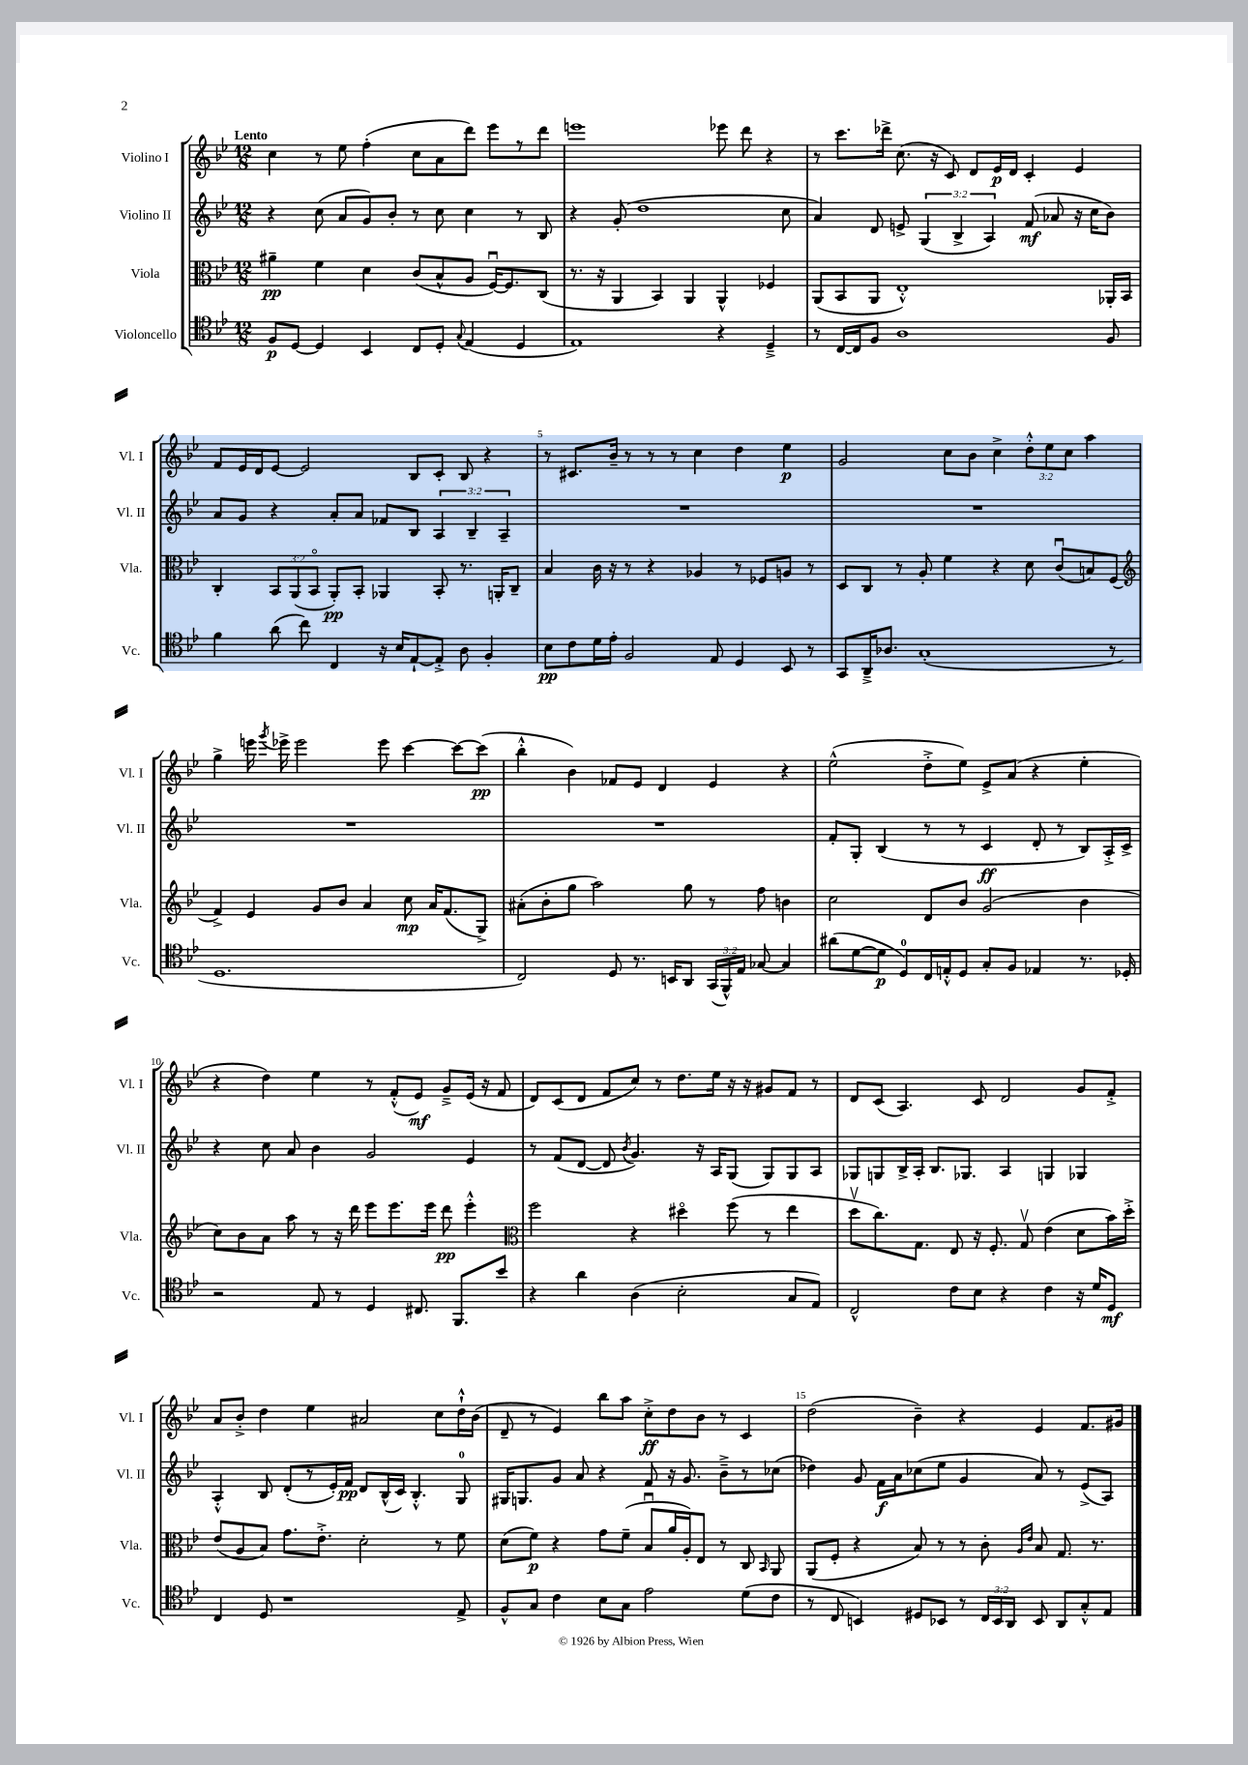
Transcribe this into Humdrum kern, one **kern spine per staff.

**kern	**kern	**kern	**kern
*staff4	*staff3	*staff2	*staff1
*clefC4	*clefC3	*clefG2	*clefG2
*k[b-e-]	*k[b-e-]	*k[b-e-]	*k[b-e-]
*M12/8	*M12/8	*M12/8	*M12/8
8F/L	4a#~\	4r	4cc\
[8D/J	.	.	.
4D/]	4f\	(8cc\	8r
.	.	8a/L	8ee-\
4BB-/	4d\	8g/)	(4ff'\
.	.	8b-'/J	.
8C/L	(8c/L	8r	8cc\L
8D'/J	8B-^^/	8cc\	8a\
8qqG/	.	.	.
(4E-/	8A/J	4cc\	8ddd\J)
.	[16Fu/LK)	.	8eee-\L
.	8.F/]	.	.
4D/	.	8r	8r
.	(8C/J	8B-/	8ddd\J
=	=	=	=
1E-)	8.r	4r	1eee
.	16r	.	.
.	4AA/	(8g'/	.
.	.	1dd	.
.	4BB-/)	.	.
.	4AA/	.	.
4r	4AA^^/	.	8eee-\
.	.	.	8ddd\
4D~^/	4F-/	.	4r
.	.	8cc\	.
=	=	=	=
8r	(8AA/L	4a/)	8r
[16C/LL	8BB-/	.	8.ccc\L
16C/]J	.	.	.
8F/J	8AA/J	8d/	.
.	.	.	16ddd-^\Jk
1A	1E-'^^)	8e^/	(8.cc\
.	.	(6G/	.
.	.	.	16r
.	.	.	8c/)
.	.	6B-^/	.
.	.	.	8d/L
.	.	6A/)	.
.	.	.	16e-/L
.	.	.	16d/JJ
.	.	(8f/	4c'/
.	.	8a-/	.
.	.	16r	4e-/
.	.	16cc\LK	.
8F/	16AA-'/LL	8b-\J)	.
.	16BB-/JJ	.	.
=	=	=	=
4f\	4C'/	8a/L	8f/L
.	.	8g/J	16e-/L
.	.	.	16d/J
(8a\	12BB-/L	4r	[8e-/J
.	(12AA/	.	.
8cc\)	.	.	2e-/]
.	12BB-o/J	.	.
4C/	8AA'/L)	8a'/L	.
.	8BB-'/J	8a/J	.
16r	4AA-/	8f-/L	.
16B-/LK	.	.	.
[8E-`/	.	8B-/J	8B-/L
8E-'^/]J	8BB-'/	6A/	8c'/J
8A\	8.r	.	8B-/
.	.	6B-~/	.
4F'/	.	.	4r
.	16AA'/LK	.	.
.	.	6A~/	.
.	8C~/J	.	.
=	=	=	=
8B-\L	4B-/	1.r	8r
8c\	.	.	8.c#/L
16d\L	16c\	.	.
16e-'\JJ	16r	.	16b-~/Jk
2F/	8r	.	8r
.	4r	.	8r
.	.	.	8r
.	4A-/	.	4cc\
8E-/	.	.	.
4D/	8r	.	4dd\
.	8F-/L	.	.
8BB-/	8A/J	.	4ee-\
8r	8r	.	.
=	=	=	=
8GG/L	8D/L	1.r	2g/
16AA~^/K	8C/J	.	.
8.A-/J	.	.	.
.	8r	.	.
(1G'	8A'/	.	.
.	4f\	.	8cc\L
.	.	.	8b-\J
.	4r	.	4cc^\
.	8d\	.	12dd'^^\L
.	.	.	12ee-\
.	(8cu/L	.	.
.	.	.	12cc\J
.	8B/)	.	4aa\
8r	(8F/J	.	.
=	=	=	=
*	*clefG2	*	*
1.D	4f^/)	1.r	4gg^\
.	4e-/	.	16eee\
.	.	.	8qggg/
.	.	.	16eee-^\
.	.	.	2eee-\
.	8g/L	.	.
.	8b-/J	.	.
.	4a/	.	.
.	.	.	8eee-\
.	8cc\	.	[4ccc\
.	16a/LK	.	.
.	(8.f/	.	.
.	.	.	8ccc\_L
.	8G^/J)	.	(8ccc\]J
=	=	=	=
2C/)	(8a#'\L	1.r	4bb-'^^\
.	8b-'\	.	.
.	8gg\J	.	4b-\)
.	2aa\)	.	.
8D/	.	.	8f-/L
8.r	.	.	8e-/J
.	.	.	4d/
16BB/LK	.	.	.
8AA/J	8gg\	.	.
(24GG/LL	8r	.	4e-/
24FF^^/)	.	.	.
24E-/JJ	.	.	.
[8G-/	8ff\	.	.
4G-/]	4b\	.	4r
=	=	=	=
(8a#\L	2cc\	8f'/L	(2ee-^^\
[8d\	.	8G'/J	.
8d\]J	.	(4B-/	.
8D/L)	.	.	.
16C/L	8d/L	8r	8dd'^\L
16E'^^/J	.	.	.
8D/J	8b-/J	8r	8ee-\J)
8G'/L	(2g/	4c/	8e-^/L
8F/J	.	.	(8a/J
4E-/	.	8d'/	4r
.	.	8r	.
8.r	4b-\	8B-/L)	4ee-'\
.	.	16A'^/L	.
16D-'/	.	16c^/JJ	.
=	=	=	=
2r	8cc\L)	4r	4r
.	8b-\	.	.
.	8a\J	8cc\	4dd\)
.	8aa\	8a/	.
8E-/	8r	4b-\	4ee-\
8r	16r	.	.
.	16ddd\	.	.
4D/	8eee-\L	2g/	8r
.	8.eee-\	.	(8f'^^/L
8.C#/	.	.	8e-/J)
.	16eee-\Jk	.	.
.	8ddd\	.	8g~^/L
8.FF/L	.	.	.
.	4eee-'^^\	4e-/	(16e-/Jk
.	.	.	16r
8b-/J	.	.	8f/
=	=	=	=
*	*clefC3	*	*
4r	2ff\	8r	8d/L)
.	.	(8f/L	(8c/
4a\	.	[8d/J	8d/J
.	.	8d/]	8f/L
.	.	8qb-/	.
(4A\	4r	4.g/)	8cc/J)
.	.	.	8r
2B-'\	4dd#o\	.	8.dd\L
.	.	16r	.
.	.	16A/LK	16ee-\Jk
.	(8ff\	(8G/J	16r
.	.	.	16r
.	8r	8G/L)	8g#/L
8G/L	4ee-\	8G/	8f/J
8E-/J)	.	8A/J	8r
=	=	=	=
2C^^/	8ddv\L	8G-/L	8d/L
.	8.cc\)	8G/	(8c/J
.	.	16B-^/L	4.A/)
.	8.G\J	16A'/JJ	.
.	.	8.B-/L	.
8c\L	8E-/	.	.
.	.	8.G-/J	.
8B-\J	16r	.	8c/
.	8.F'/	.	.
4r	.	4A/	2d/
.	8Gv/	.	.
4c\	(4e-\	4G/	.
16r	8d\L	4G-/	8g/L
16d/LK	.	.	.
8D/J	16b-\L)	.	8f'^/J
.	16dd'^\JJ	.	.
=	=	=	=
4C/	(8e-/L	4A'^^/	8a/L
.	8A/	.	8b-'^/J
8D/	8B-/J)	8B-/	4dd\
1r	8.g\L	(8d'/L	.
.	.	8r	4ee-\
.	8.e-'^\J	.	.
.	.	16e-'/L)	.
.	.	16f/JJ	.
.	2d'\	8d/L	2a#/
.	.	(16B-^^/L	.
.	.	16c/JJ)	.
.	.	4.B-'^^/	.
.	8r	.	8cc\L
8E-^/	8f\	8G/	16dd`^^\L
.	.	.	(16b-\JJ
=	=	=	=
8F^^/L	(8d\L	16G#/LK	8d~/
.	.	8.G/	.
8G/J	8f\J)	.	8r
4c\	4r	8g/J	4e-/)
.	.	8a/	.
8B-\L	8g\L	4r	8bb-\L
8G\J	(8f~\J	.	8aa\J
2e-\	8B-u/L	8f/	8cc'^\L
.	16a/L	16r	8dd\
.	16A'/J)	8.g/	.
.	8E-/J	.	8b-\J
.	8r	8b-~^\L	8r
(8d\L	8C/	8r	4c/
.	16qqBB-/	.	.
8c\J	8AA/	(8cc-\J	.
=	=	=	=
8r	(8AA/L	4dd-\)	(2dd\
8C/	8F'/J	.	.
4BB/)	4r	8g/	.
.	.	16f\LL	.
.	.	16a\J	.
8D#/L	8B-/)	(8cc-\	4b-~\)
8BB-/J	8r	8ee-\J	.
8r	8r	4g/	4r
24C/LL	8c'\	.	.
24BB-/	.	.	.
24AA/JJ	.	.	.
.	16qqA/LL	.	.
.	16qqe-/JJ	.	.
8BB-/	8B-/	8a/)	4e-/
8AA/L	8.G/	8r	.
8G'^^/	.	(8e-^/L	8.f/L
.	8.r	.	.
8E-/J	.	8A/J)	.
.	.	.	16g#/Jk
==	==	==	==
*-	*-	*-	*-
